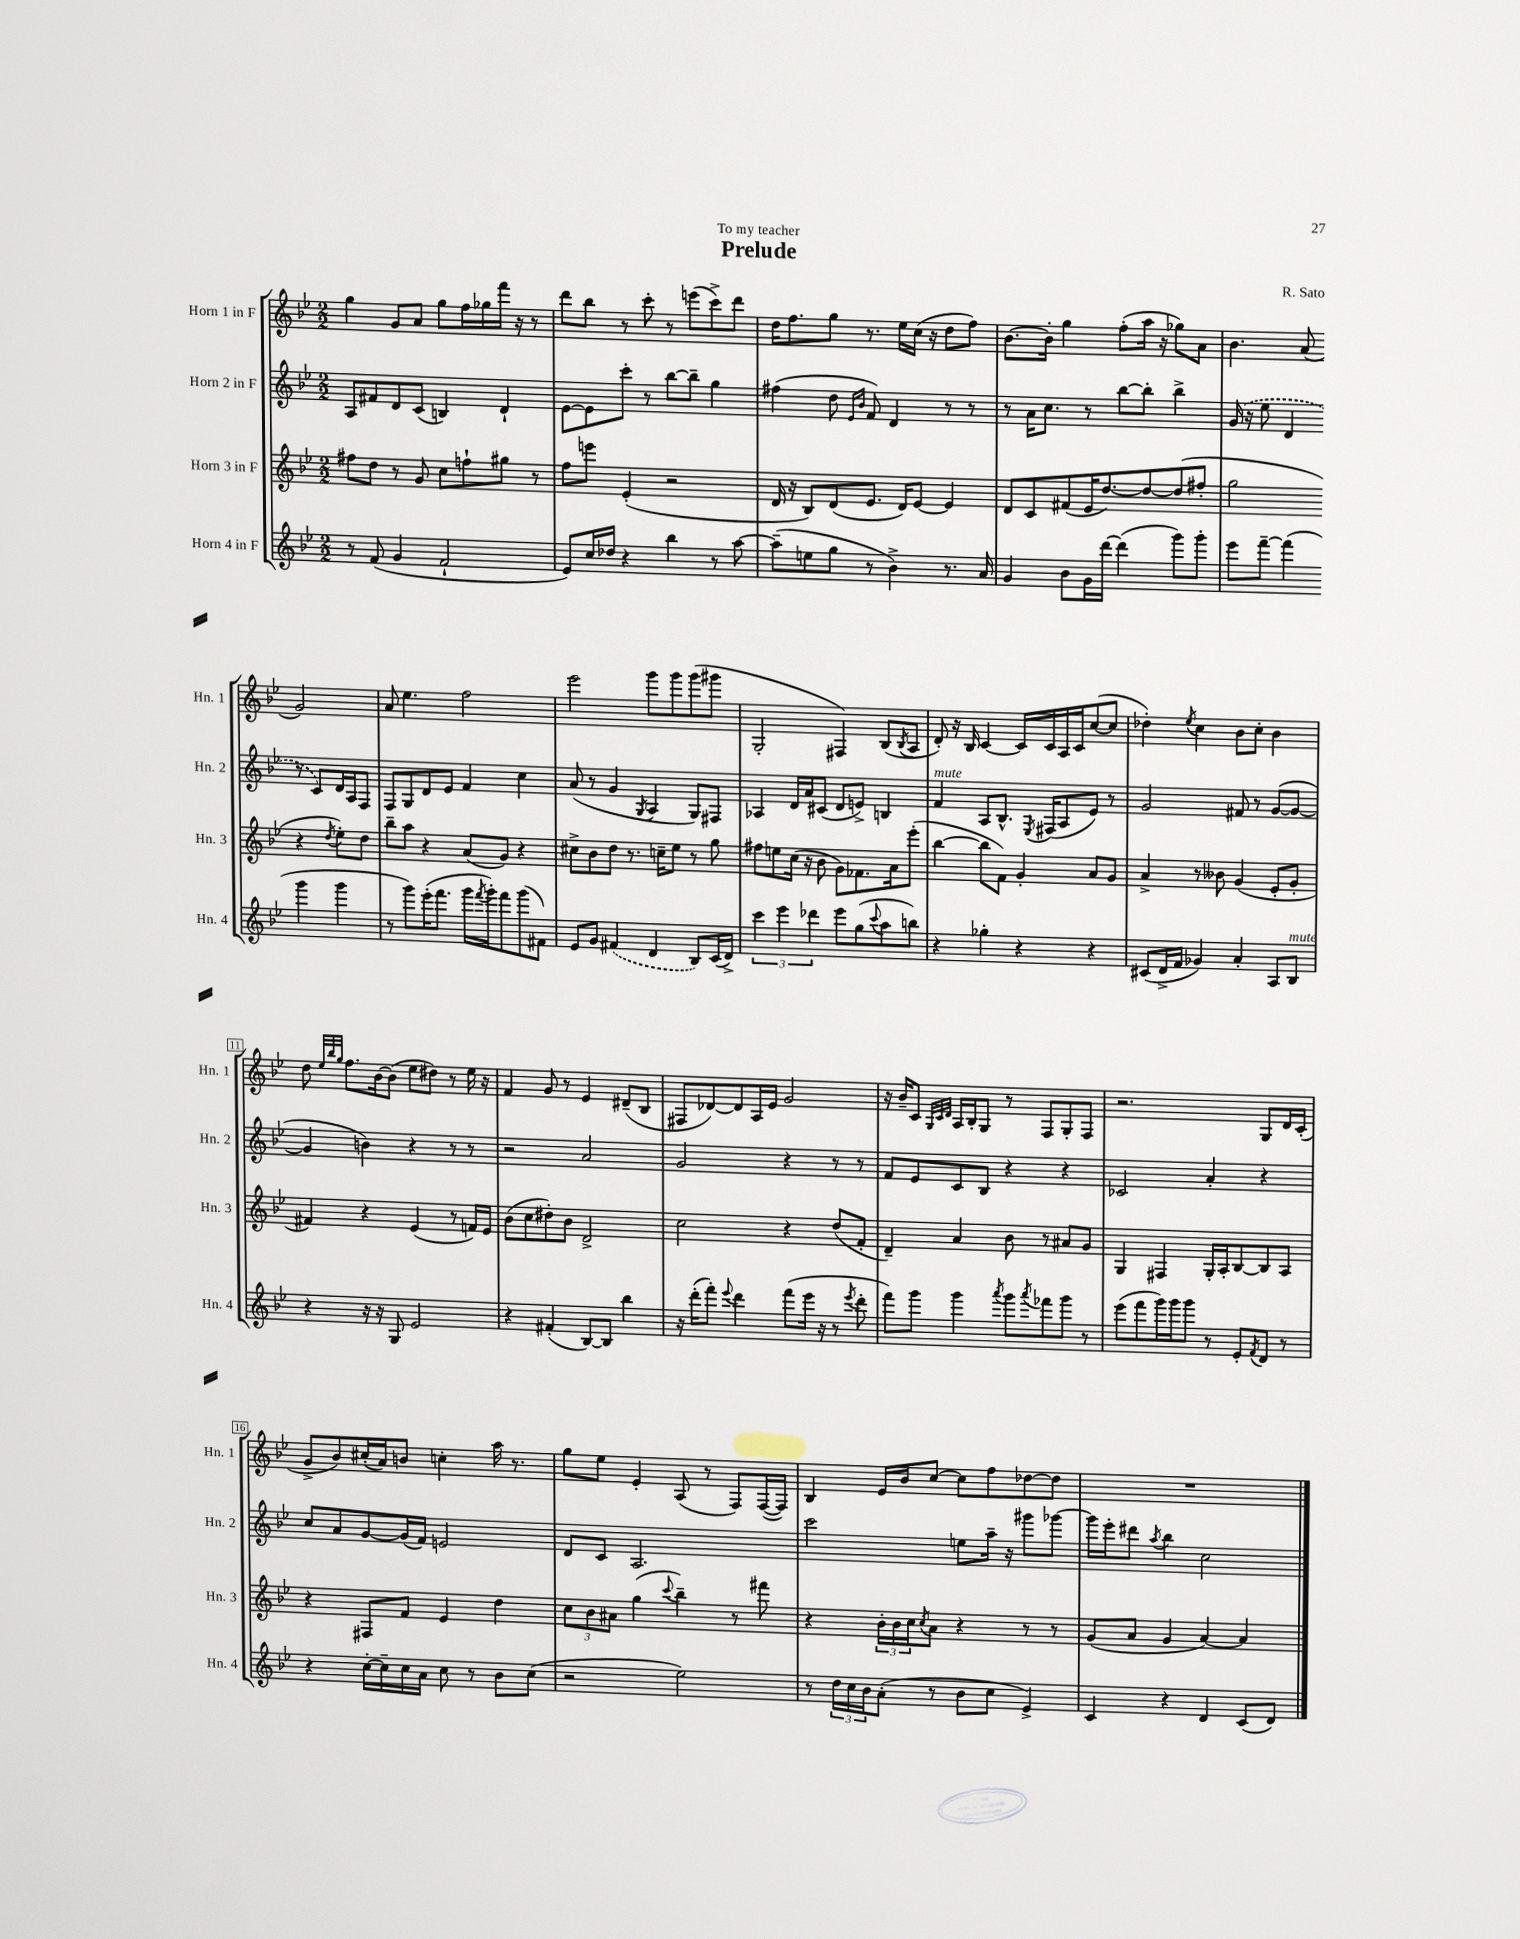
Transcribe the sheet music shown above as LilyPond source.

\header { title = "Prelude" composer = "R. Sato" dedication = "To my teacher" }
<<
\new StaffGroup <<
\new Staff = "s0" \with { instrumentName = "Horn 1 in F" shortInstrumentName = "Hn. 1" } {
    \clef treble \key bes \major \numericTimeSignature \time 2/2
    g''4 g'8 a'8 g''8 f''16 ges''16 f'''16 r16 r8 |
    d'''8 bes''8 r8 c'''8-. r8 e'''8( c'''8->) d'''8 |
    d''16 f''8. g''8 r8. ees''16 c''16( r16 d''8 f''8) |
    bes'8.~ bes'16-. g''4 f''8-.( a''16 r16 ges''8) a'8 |
    bes'4. a'8( g'2) |
    a'8 ees''4. f''2 |
    ees'''2 g'''8 g'''8 g'''8( gis'''8 |
    g2-. fis4) bes8( \acciaccatura { bes8 } a8 |
    d'8-.) r16 bes16 c'4~ c'16 c'16 a16 c'16 c''8~( c''8 |
    des''4-.) \acciaccatura { ees''8 } c''4 bes'8 c''8-. bes'4 |
    d''8 \grace { ees''32 bes''32 g''32 } f''8. bes'16~ bes'8( ees''8 dis''8) r8 ees''16 r16 |
    f'4 g'8 r8 ees'4 dis'8--( bes8 |
    fis8 des'8~) des'8 a16 ees'16 g'2 |
    r16 bes'16-- c'8 \grace { g32 c'32 d'32 } a16 bes16-. g8 r8 f8 g8-. f8 |
    r2. g8 d'16 c'16-.( |
    g'8-> bes'8) cis''16-.( a'16) b'8 c''4-. a''16 r8. |
    g''8 ees''8 ees'4-. a8( r8 f8) f16~( f16) |
    bes4 ees'16 bes'16 c''8~ c''8 f''8 des''8~ des''8 |
    R1 \bar "|." |
}
\new Staff = "s1" \with { instrumentName = "Horn 2 in F" shortInstrumentName = "Hn. 2" } {
    \clef treble \key bes \major \numericTimeSignature \time 2/2
    a8 fis'8 d'8 c'8( b4) d'4-! |
    ees'8~ ees'8 c'''8-. r8 bes''8~ bes''8-- g''4 |
    fis''4( d''8 \grace { ees'16 bes'16 } f'8) d'4 r8 r8 |
    r8 a'16 c''8. r8 bes''8~ bes''8-. bes''4-> |
    \once \slurDashed g'16( r16 ees''8 d'4 r8 c'8) d'16 a16 f8 |
    f8 g8 d'8 ees'8 f'4 c''4 |
    a'8( r8 g'4 \acciaccatura { g8 } a4 g8) fis8 |
    aes4 d'16 a'16 cis'8( d'8 e'8->) b4 |
    f'4^\markup { \italic "mute" } a8 bes8.-^ \acciaccatura { ees8 } fis16( a8 ees'8) r8 |
    g'2 fis'8 r8 g'8~( g'8~ |
    g'4 b'4) r4 r8 r8 |
    r2 a'2 |
    g'2 r4 r8 r8 |
    f'8 ees'8 c'8 bes8 r4 r4 |
    ces'2 a'4-. r4 |
    c''8 a'8 g'8~ g'16( f'16) e'2 |
    d'8 c'8 a2. |
    c'''2 e''8 a''16-- r16 gis'''8 ges'''8~ |
    ges'''16 ees'''16-. dis'''8 \acciaccatura { a''8 } bes''4 c''2 \bar "|." |
}
\new Staff = "s2" \with { instrumentName = "Horn 3 in F" shortInstrumentName = "Hn. 3" } {
    \clef treble \key bes \major \numericTimeSignature \time 2/2
    fis''8 d''8 r8 g'8 c''8 f''8-! gis''8 r8 |
    f''8 e'''8 ees'4-.( r2 |
    d'16 r16 bes8) d'8( ees'8. d'16) ees'8~ ees'4 |
    d'8 c'8 fis'8( ees'16 d''8.~) d''8~ d''8( fis''8-. |
    g''2 r4 \acciaccatura { d''8 } ees''8-.) d''8 |
    bes''8-- a''8 r4 a'8( g'8) r4 |
    cis''8-> bes'8 d''8 r8. c''16-- ees''8 r8 g''8 |
    fis''8 e''8 c''16( r16 bes'8 g'8) fes'8. a'16 ees'''8-.( |
    bes''4~ bes''8 f'8) g'4-. a'8 g'8 |
    a'4-> r8 beses'8 g'4( ees'8-. g'8-. |
    fis'4) r4 ees'4( r8 f'16) ees'16 |
    bes'8( c''8 dis''8-.) bes'8 d'2-> |
    c''2 r4 d''8( f'8-. |
    d'4--) a'4 bes'8 r8 ais'8 g'8 |
    g4 fis4 g16-. a16-. bes8~ bes8 a8 |
    r4 fis8 f'8 ees'4 d''4 |
    \tuplet 3/2 { c''8 bes'8 ais'8 } g''4( \appoggiatura { c'''8 } bes''4--) r8 fis'''8 |
    r4 \tuplet 3/2 { bes'16-. bes'16 c''16 } \acciaccatura { c''8 } a'8 r4 r8 r8 |
    g'8( a'8 g'4 a'4~) a'4 \bar "|." |
}
\new Staff = "s3" \with { instrumentName = "Horn 4 in F" shortInstrumentName = "Hn. 4" } {
    \clef treble \key bes \major \numericTimeSignature \time 2/2
    r8 f'8( g'4 f'2-! |
    ees'8) c''16 des''16 r4 bes''4 r8 a''8~ |
    a''8--( e''8 g''8 r8 bes'4->) r8. a'16 |
    g'4 bes'8 g'16 d'''16~ d'''4( g'''8) g'''8-. |
    ees'''8 f'''8~-- f'''4( g'''4 g'''4 |
    r8 g'''8) ees'''16-.( f'''8. g'''16 \acciaccatura { f'''8 } g'''16-.) f'''8 g'''8( fis'8) |
    ees'8 g'8 \once \slurDashed fis'4( d'4 bes8) c'16( d'16->) |
    \tuplet 3/2 { c'''4 ees'''4 des'''4 } ees'''8 g''8( \appoggiatura { c'''8 } a''8 b''8) |
    r4 ges''4-. r4 r4 |
    cis'8( d'16-> f'16 ges'4) a'4-. a8 bes8^\markup { \italic "mute" } |
    r4 r16 r16 g8 ees'2 |
    r4 fis'4-.( bes8~) bes8 bes''4 |
    r16 d'''16-.( f'''8-.) \appoggiatura { ees'''8 } d'''4 f'''8( ees'''16 r16 r8 \acciaccatura { ees'''8 } d'''8-. |
    f'''8) g'''8 g'''4 \acciaccatura { a'''8 } g'''8 \acciaccatura { a'''8 } fes'''8 g'''8 r8 |
    ees'''8( f'''8 g'''16) g'''16 g'''8 r8 ees'8-. \acciaccatura { f'8 } d'8 r8 |
    r4 c''16~-. c''16-- c''16 a'16 c''8 r8 bes'8 c''8( |
    r2 ees''2) |
    r8 \tuplet 3/2 { d''16 c''16 bes'16 } a'8-.( r8 bes'8 c''8 ees'4->) |
    c'4 r4 d'4 c'8( d'8) \bar "|." |
}
>>
>>
\layout { \context { \Score \override BarNumber.stencil = #(make-stencil-boxer 0.1 0.3 ly:text-interface::print) } }
